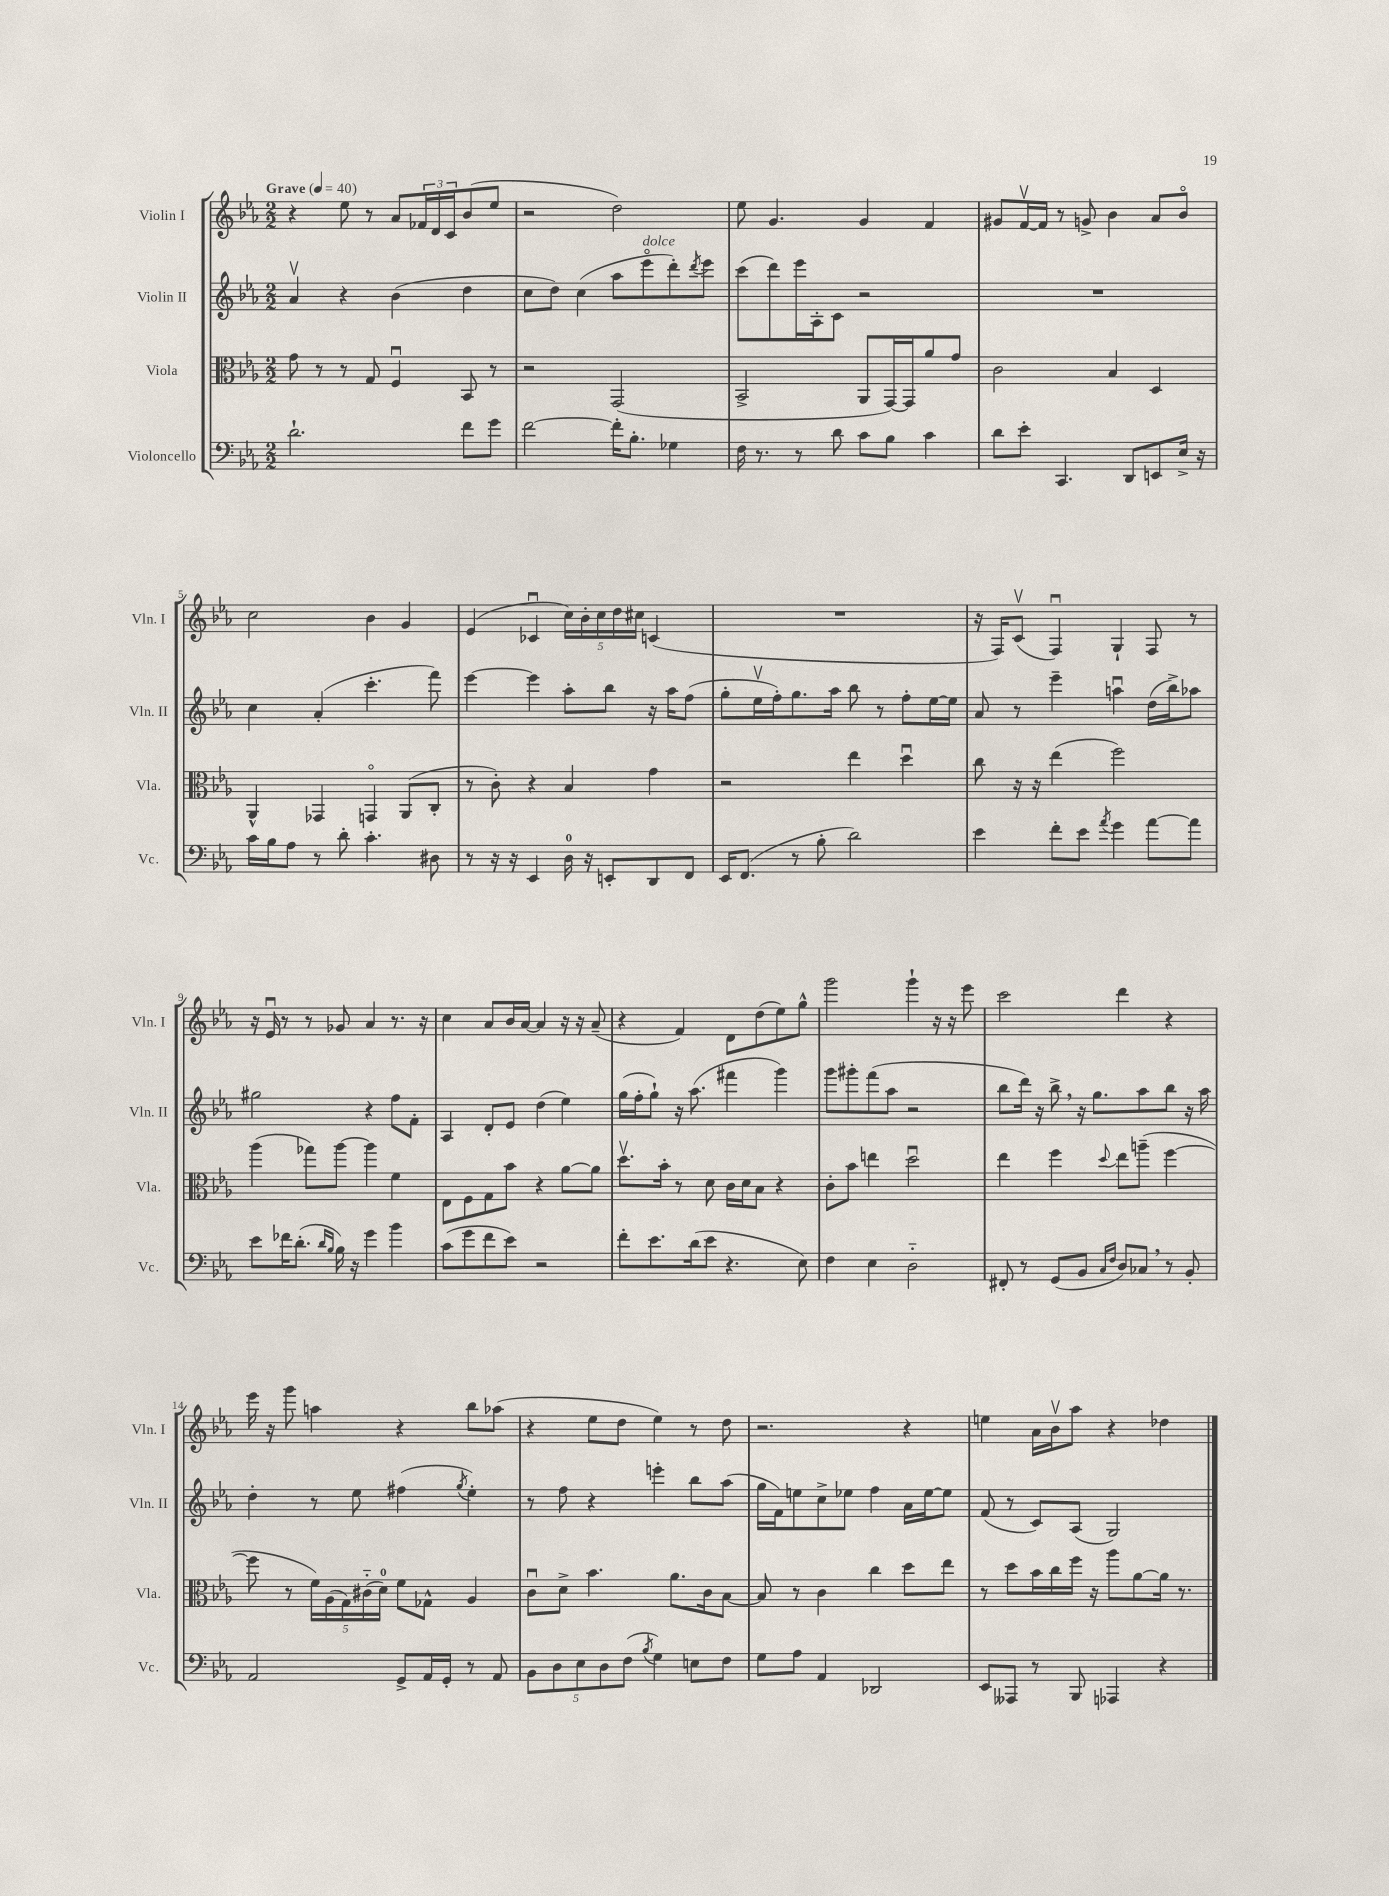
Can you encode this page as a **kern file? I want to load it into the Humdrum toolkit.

**kern	**kern	**kern	**kern
*staff4	*staff3	*staff2	*staff1
*clefF4	*clefC3	*clefG2	*clefG2
*k[b-e-a-]	*k[b-e-a-]	*k[b-e-a-]	*k[b-e-a-]
*M2/2	*M2/2	*M2/2	*M2/2
*MM40	*MM40	*MM40	*MM40
2.d`	8g	4a-v	4r
.	8r	.	.
.	8r	4r	8ee-
.	8G	.	8r
.	4Fu	(4b-	8a-
.	.	.	24f-
.	.	.	24d
.	.	.	24c
8f	8BB-	4dd	(8b-
8g	8r	.	8ee-
=	=	=	=
[2f	2r	8cc	2r
.	.	8dd)	.
.	.	(4cc	.
16f']	(2GG	8aa-	2dd)
8.B-'	.	.	.
.	.	8eee-o	.
4G-	.	8ddd')	.
.	.	8qddd	.
.	.	8eee-	.
=	=	=	=
16F	2BB-^	(8ccc	8ee-
8.r	.	.	.
.	.	8ddd)	4.g
8r	.	16eee-	.
.	.	16A-'	.
8d	.	8c	.
8c	8AA-	2r	4g
8B-	[16GG)	.	.
.	16GG]	.	.
4c	8a-	.	4f
.	8g	.	.
=	=	=	=
8d	2c	1r	8g#
8e-'	.	.	[16fv
.	.	.	16f]
4.CC	.	.	8r
.	.	.	8g^
.	4B-	.	4b-
8DD	.	.	.
8EE	4D	.	8a-
16E-^	.	.	8b-o
16r	.	.	.
=	=	=	=
16c	4AA-^^	4cc	2cc
16B-	.	.	.
8A-	.	.	.
8r	4GG-	(4a-'	.
8d'	.	.	.
4.c'	4GGo	4.ccc'	4b-
.	(8AA-	.	4g
8D#	8C'	8fff)	.
=	=	=	=
8r	8r	[4eee-	(4e-
16r	8c')	.	.
16r	.	.	.
4EE-	4r	4eee-]	4c-u
16D	4B-	8aa-'	20cc)
.	.	.	20b-'
16r	.	.	.
.	.	.	20cc
8EE'	.	8bb-	.
.	.	.	20dd
.	.	.	20cc#
8DD	4g	16r	(4c
.	.	16aa-	.
8FF	.	(8ff	.
=	=	=	=
16EE-	2r	8gg'	1r
(8.FF	.	.	.
.	.	16ee-v	.
.	.	16ff')	.
8r	.	8.gg	.
8B-'	.	.	.
.	.	16aa-	.
2d)	4ee-	8bb-	.
.	.	8r	.
.	4ddu	8ff'	.
.	.	[16ee-	.
.	.	16ee-]	.
=	=	=	=
4e-	8cc	8a-	16r
.	.	.	16F)
.	16r	8r	(8cv
.	16r	.	.
8f'	(4ee-	4eee-~	4Fu)
8e-	.	.	.
8qa-	.	.	.
4g	2ff)	4aau	4G`
[8a-	.	(16dd	8F
.	.	16bb-^)	.
8a-]	.	8aa-	8r
=	=	=	=
8e-	(4aa-	2gg#	16r
.	.	.	16e-u
16f-	.	.	8r
(8.d'	.	.	.
.	8gg-)	.	8r
16qqd	.	.	.
16qqB-	.	.	.
16B-)	[8aa-	.	8g-
16r	.	.	.
4g	4aa-]	4r	4a-
4b-	4f	8ff	8.r
.	.	8f'	.
.	.	.	16r
=	=	=	=
(8c	8E-	4A-	4cc
8g	8F	.	.
8f	8G	8d'	8a-
8e-)	8b-	8e-	16b-
.	.	.	[16a-
2r	4r	(4dd	4a-]
.	[8a-	4ee-)	16r
.	.	.	16r
.	8a-]	.	(8a-~
=	=	=	=
8f'	8.ddv	(16gg	4r
.	.	16ff'	.
8.e-	.	8gg`)	.
.	16b-'	.	.
.	8r	16r	4f)
(16d	.	(8.aa-	.
8e-	8d	.	.
4.r	16c	4fff#	8d
.	16d	.	.
.	8B-	.	(8dd
.	4r	4ggg)	8ee-)
8E-)	.	.	8gg^^
=	=	=	=
4F	8c'	8ggg	2ggg
.	8b-	8ggg#'	.
4E-	4ee	(8fff	.
.	.	8aa-	.
2D'~	2ddu	2r	4ggg`
.	.	.	16r
.	.	.	16r
.	.	.	8eee-
=	=	=	=
8FF#'	4ee-	8bb-	2ccc
8r	.	16ddd)	.
.	.	16r	.
(8GG	4ff	8bb-^	.
8BB-	.	16r	.
.	.	8.gg	.
16qqC	.	.	.
16qqF	8qqdd	.	.
8D)	8ee-	.	4ddd
8C-	(8aa~	8aa-	.
8r	[4ff	8bb-	4r
8BB-'	.	16r	.
.	.	16aa-	.
=	=	=	=
2AA-	8ff]	4dd'	16eee-
.	.	.	16r
.	8r	.	8ggg
.	20f)	8r	4aa
.	(20A-	.	.
.	20G)	.	.
.	.	8ee-	.
.	(20c#'~	.	.
.	20d)	.	.
8GG^	8f	(4ff#	4r
16AA-	8G-^^	.	.
16GG'	.	.	.
.	.	8qgg	.
8r	4A-	4ee-')	8bb-
8AA-	.	.	(8aa-
=	=	=	=
10BB-	8cu	8r	4r
10D	.	.	.
.	8d^	8ff	.
10E-	.	.	.
.	4.b-	4r	8ee-
10D	.	.	.
.	.	.	8dd
(10F	.	.	.
8qB-	.	.	.
4G)	.	4eee'	4ee-)
.	8.a-	.	.
8E	.	8bb-	8r
.	16c	.	.
8F	[8B-	(8aa-	8dd
=	=	=	=
8G	8B-]	16gg	2.r
.	.	16f)	.
8A-	8r	8ee	.
4AA-	4c	8cc^	.
.	.	8ee-	.
2DD-	4cc	4ff	.
.	8dd	16a-	4r
.	.	[16ee-	.
.	8ee-	8ee-]	.
=	=	=	=
8EE-	8r	(8f	4ee
8AAA--	8dd	8r	.
8r	16b-	8c)	16a-
.	16cc	.	16b-v
8BBB-	16ff	(8A-	8aa-
.	16r	.	.
4AAA-	8aa-	2G)	4r
.	[8a-	.	.
4r	16a-]	.	4dd-
.	8.r	.	.
==	==	==	==
*-	*-	*-	*-
